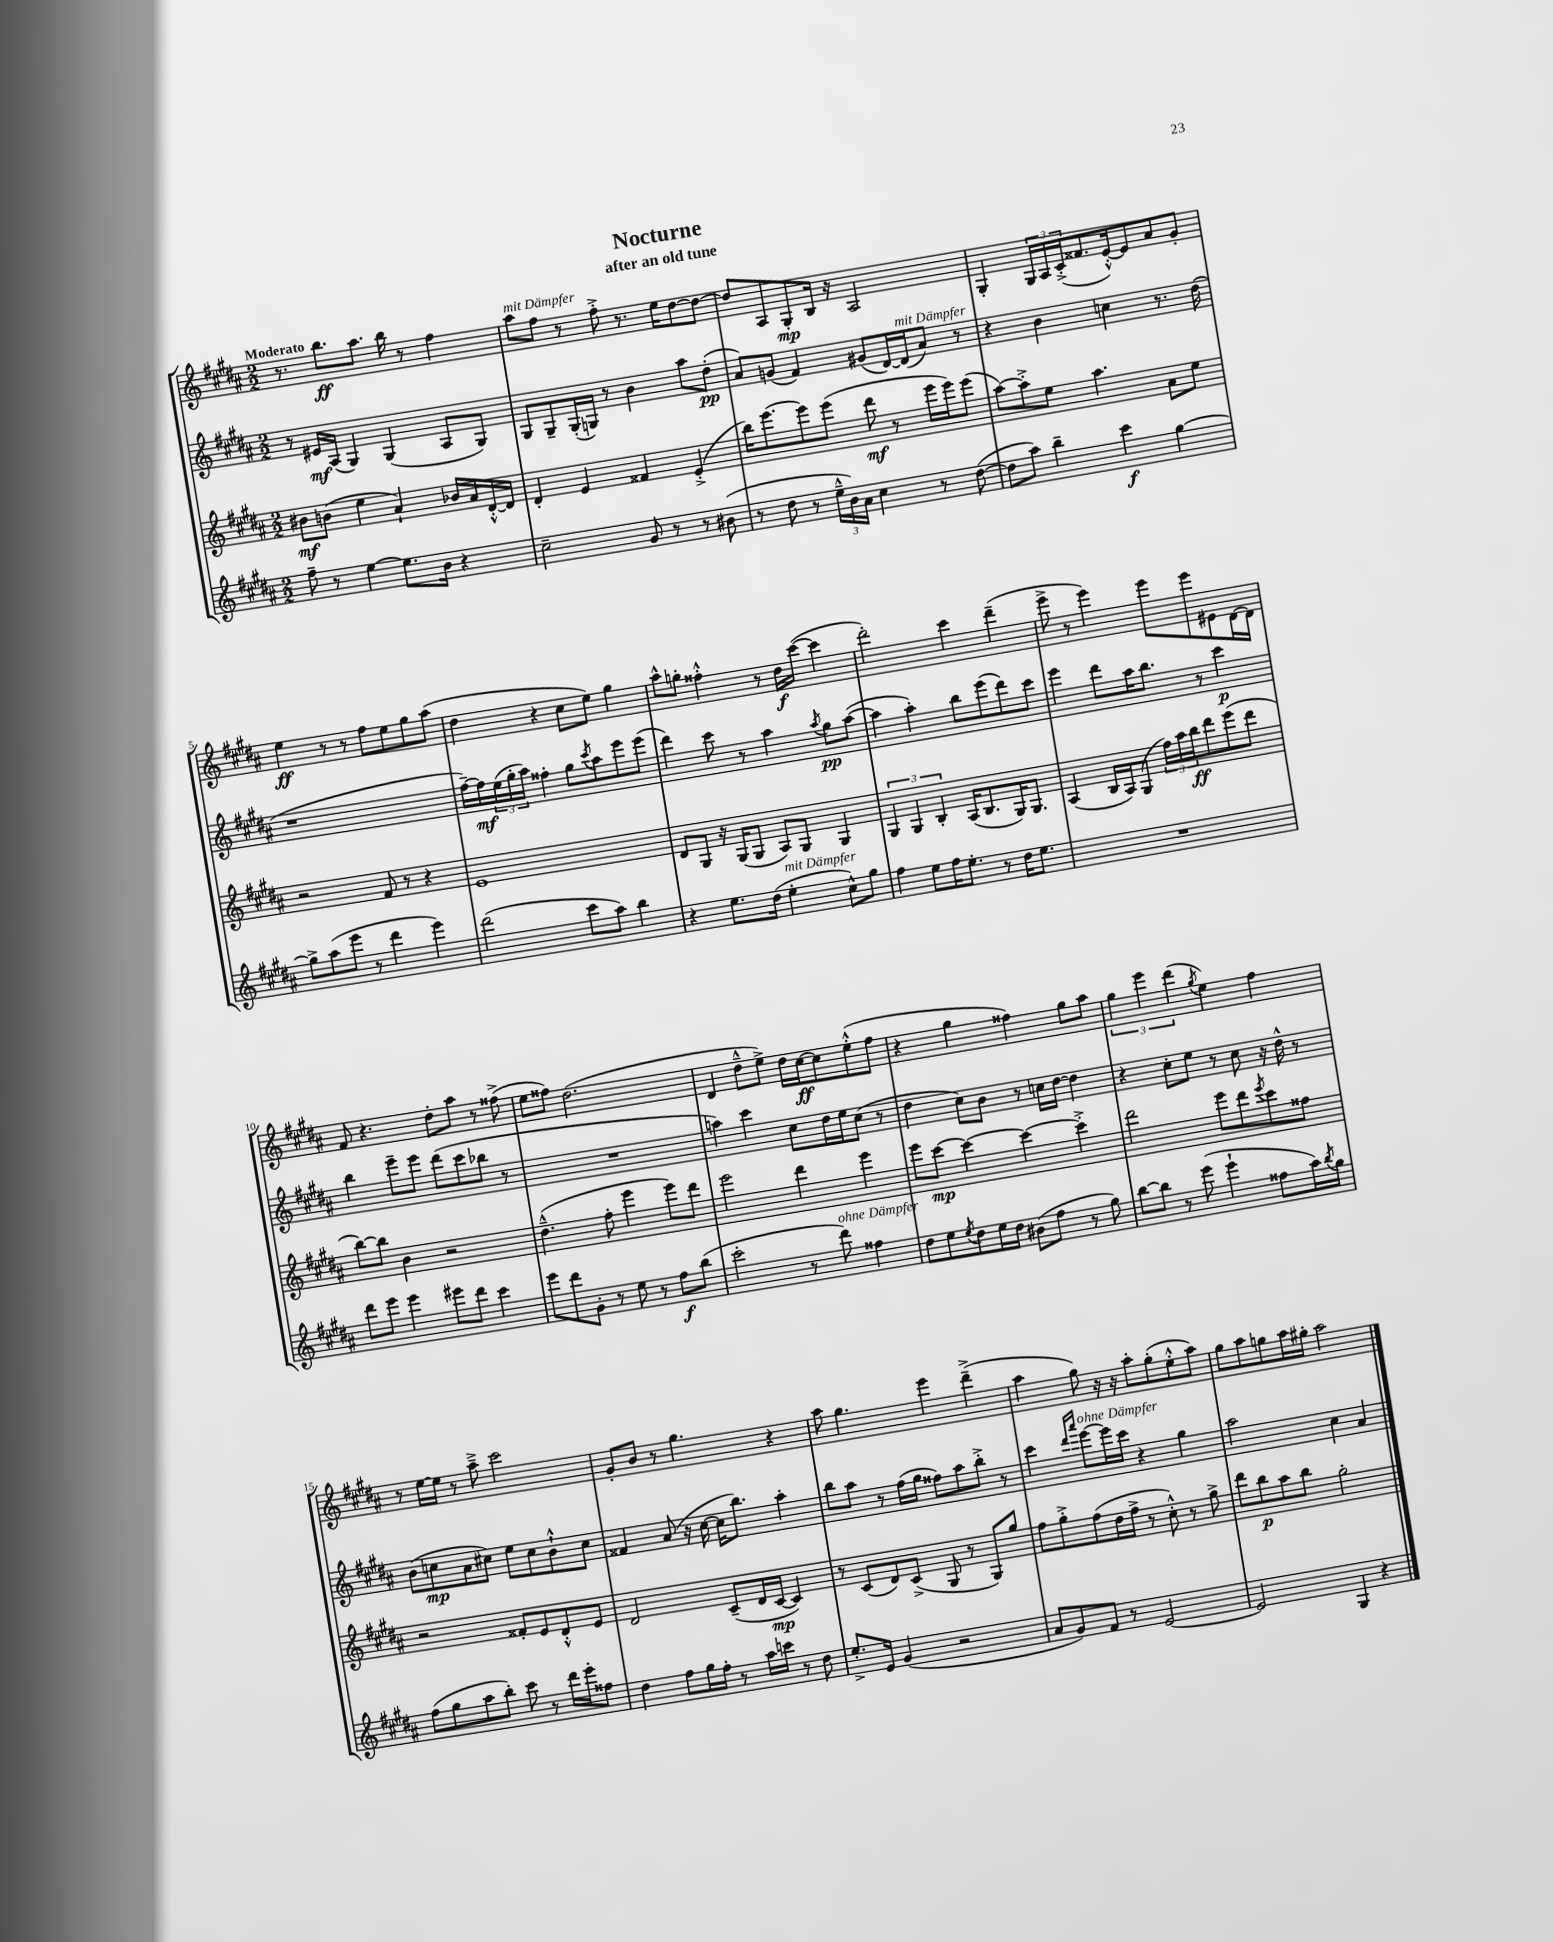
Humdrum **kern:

**kern	**kern	**kern	**kern
*staff4	*staff3	*staff2	*staff1
*clefG2	*clefG2	*clefG2	*clefG2
*k[f#c#g#d#a#]	*k[f#c#g#d#a#]	*k[f#c#g#d#a#]	*k[f#c#g#d#a#]
*M2/2	*M2/2	*M2/2	*M2/2
8ff#~	8b#	8r	8.r
8r	(8b	16e#	.
.	.	(16A#	8.bb
[4ee	4ee	4G#)	.
.	.	.	8.aa#
8.ee]	4a#`)	(4G#	.
.	.	.	16bb
.	.	.	8r
16b	.	.	.
4r	16b-	8A#	4ff#
.	16a#	.	.
.	[16d#'^^	8G#)	.
.	16d#]	.	.
=	=	=	=
2cc#~	4d#'	8G#	8aa#
.	.	8G#~	8ff#
.	4e	(16G#'	8r
.	.	16G)	.
.	.	8r	8ff#'^
8g#	4f##	4b	8.r
8r	.	.	.
.	.	.	16ee
8r	(4e'^	8aa#	[8dd#
(8b#	.	(8dd#'	8dd#_
=	=	=	=
8r	16bb)	8a#)	8dd#]
.	[8.eee	.	.
8dd#	.	(8g	8A#
8r	8eee]	4f#)	8G#'
24ee~^^	(8eee	.	16B
24b)	.	.	.
.	.	.	16r
24a#	.	.	.
4cc#	8ddd#	(8g#	2A#
.	8r	[16d#)	.
.	.	(16d#]	.
8r	16eee	8a#)	.
.	16eee)	.	.
([8dd#	(8eee	8r	.
=	=	=	=
8dd#]	[8aa#)	4r	4G#'
8aa#)	8aa#'^]	.	.
4bb~	8ee	4b	24G#
.	.	.	24A#
.	.	.	(24c#'^
.	4.aa#	.	8.f##
4ccc#	.	4cc	.
.	.	.	[16e'^^)
.	.	.	8e]
[4gg#	8a#	8.r	8a#
.	8ee	.	8g#'
.	.	(16dd#	.
=	=	=	=
8gg#^]	2r	1r	4ee
(8aa#	.	.	.
8eee	.	.	8r
8r	.	.	8r
4ddd#	8f#	.	8ff#
.	8r	.	8ee
4eee)	4r	.	8gg#
.	.	.	(8aa#
=	=	=	=
(2ddd#	1e	[16ff#~)	4dd#
.	.	16ff#]	.
.	.	(24ee	.
.	.	24gg#'	.
.	.	24aa#)	.
.	.	4ff##'	4r
8ccc#	.	8gg#	8cc#
.	.	8qccc#	.
8aa#)	.	8aa#	8ee)
4bb	.	8eee	4gg#
.	.	(8eee	.
=	=	=	=
4r	8d#	4ddd#)	8aa#^^
.	8G#	.	8gg'
8.ee	16r	8ccc#	4ff##'^^
.	(16G#	.	.
.	8G#	8r	.
(16dd#	.	.	.
4ee'	8A#)	4aa#	8r
.	8G#	.	16dd#
.	.	.	([16ccc#
.	.	8qaa#	.
8cc#^^)	4G#	8gg#	4ccc#]
8gg#	.	([8aa#	.
=	=	=	=
4ff#	6G#	4aa#]	2ddd#')
.	6G#	.	.
8ee	.	4aa#')	.
.	6B'	.	.
16ff#	.	.	.
8.ee'	.	.	.
.	(16A#	8bb	4ccc#
.	8.B	.	.
8r	.	(8eee	.
16dd#	16G#)	8ddd#)	(4ddd#~
8.ee	8.G#	.	.
.	.	8ccc#	.
=	=	=	=
1r	(4A#	4eee	8eee^
.	.	.	8r
.	16B	8ddd#	4eee)
.	16A#)	.	.
.	(8G#	16aa#	.
.	.	8.bb	.
.	24ff#)	.	8eee
.	24aa#	.	.
.	24bb	.	.
.	8ddd#	8r	8eee
.	(8eee	4ccc#	8e#
.	8ddd#	.	[16d#
.	.	.	16d#]
=	=	=	=
8ddd#	[8bb)	4bb	8f#
8eee	8bb]	.	4.r
4eee	4b	8eee~	.
.	.	8eee	.
8eee#	2r	(8ddd#	8dd#'
8ddd#	.	8ccc#	8aa#
4ccc#	.	8bb-	8r
.	.	8r	(8ff##^
=	=	=	=
8eee	(4.dd#~^^	1r	8ee
8ddd#	.	.	8ff##)
8g#'	.	.	(2.dd#
8r	8ff#'	.	.
8ee	4eee	.	.
8r	.	.	.
8ff#	8eee)	.	.
(8bb	8ddd#	.	.
=	=	=	=
2ccc#'	2eee	4aa)	4d#
.	.	4ccc#	8dd#~^^
.	.	.	8ee^)
8r	4ddd#	8cc#	16dd#
.	.	.	[16cc#
8ddd#)	.	16dd#	8cc#]
.	.	16ee	.
4ff##	4eee	(8cc#	(8ee'^^
.	.	8r	8ff#
=	=	=	=
8dd#	8eee	4dd#	4r
8ee	[8ccc#	.	.
8qee	.	.	.
8dd#	4ccc#_	8cc#)	4gg#
16ee	.	8b	.
16dd#	.	.	.
(8b#	4ccc#_	8r	4ff##)
8ff#	.	16cc	.
.	.	[16dd#	.
8r	4ccc#'^]	4dd#]	8gg#
8gg#)	.	.	8aa#
=	=	=	=
[8bb	2ddd#	4r	6gg#
8bb]	.	.	.
.	.	.	6eee
8r	.	8cc#'	.
.	.	.	(6ddd#
(8eee	.	8ee	.
.	.	.	8qgg#
4eee`	8eee	8r	4ee)
.	8ddd#	8cc#	.
.	8qeee	.	.
8ff##	8ccc#	16r	4ff#
.	.	16dd#^^	.
16aa#)	8ff##	8r	.
8qbb	.	.	.
16gg#	.	.	.
=	=	=	=
(8ff#	2r	(8b	8r
8gg#	.	8cc	[16ee
.	.	.	16ee]
8aa#	.	8a#	8r
8bb')	.	8cc#)	8aa#~^
8ccc#	8f##'	8ee	2ccc#
8r	8e	8cc#	.
16ddd#	8d#'^^	8b`^^	.
16eee'	.	.	.
8ff##	8e	8cc#	.
=	=	=	=
4dd#	2d#	4f##	8g#'
.	.	.	8b
8ff#	.	(8a#	8r
16gg#	.	16r	4.gg#
16ff#'	.	[16cc#	.
8r	(8c#~	16cc#]	.
.	.	8.bb)	.
16aa#	16d#	.	.
16ccc	[16c#	.	.
8r	4c#])	4aa#'	4r
8dd#	.	.	.
=	=	=	=
8.ee'^	8r	8bb	8aa#
.	(8c#	8aa#	4.gg#
16e	.	.	.
(4g#	8d#)	8r	.
.	(8c#^	(16ff#	.
.	.	16gg#	.
2r	8G#	8ff##)	4eee
.	8r	8aa#	.
.	8G#)	8bb'^	(4ddd#~^
.	8gg#	8r	.
=	=	=	=
8a#	8ff#	4ccc#	4aa#
8g#)	8gg#'^	.	.
.	.	16qqddd#	.
.	.	16qqaaa#	.
8f#	(8ff#	[8eee	8gg#)
8r	16dd#	16eee]	16r
.	16ff#^	16ccc#	16r
[2e	8r	4r	8aa#'
.	8cc#'^^)	.	(8gg#'
.	8r	4gg#	8ee'^^
.	8gg#^	.	8aa#)
=	=	=	=
2e]	8ddd#	2aa#	8gg#
.	8bb	.	8aa#
.	8aa#	.	8gg
.	8bb	.	16aa#
.	.	.	16gg#'
4G#	2gg#'	4cc#	2aa#
4r	.	4a#	.
==	==	==	==
*-	*-	*-	*-
